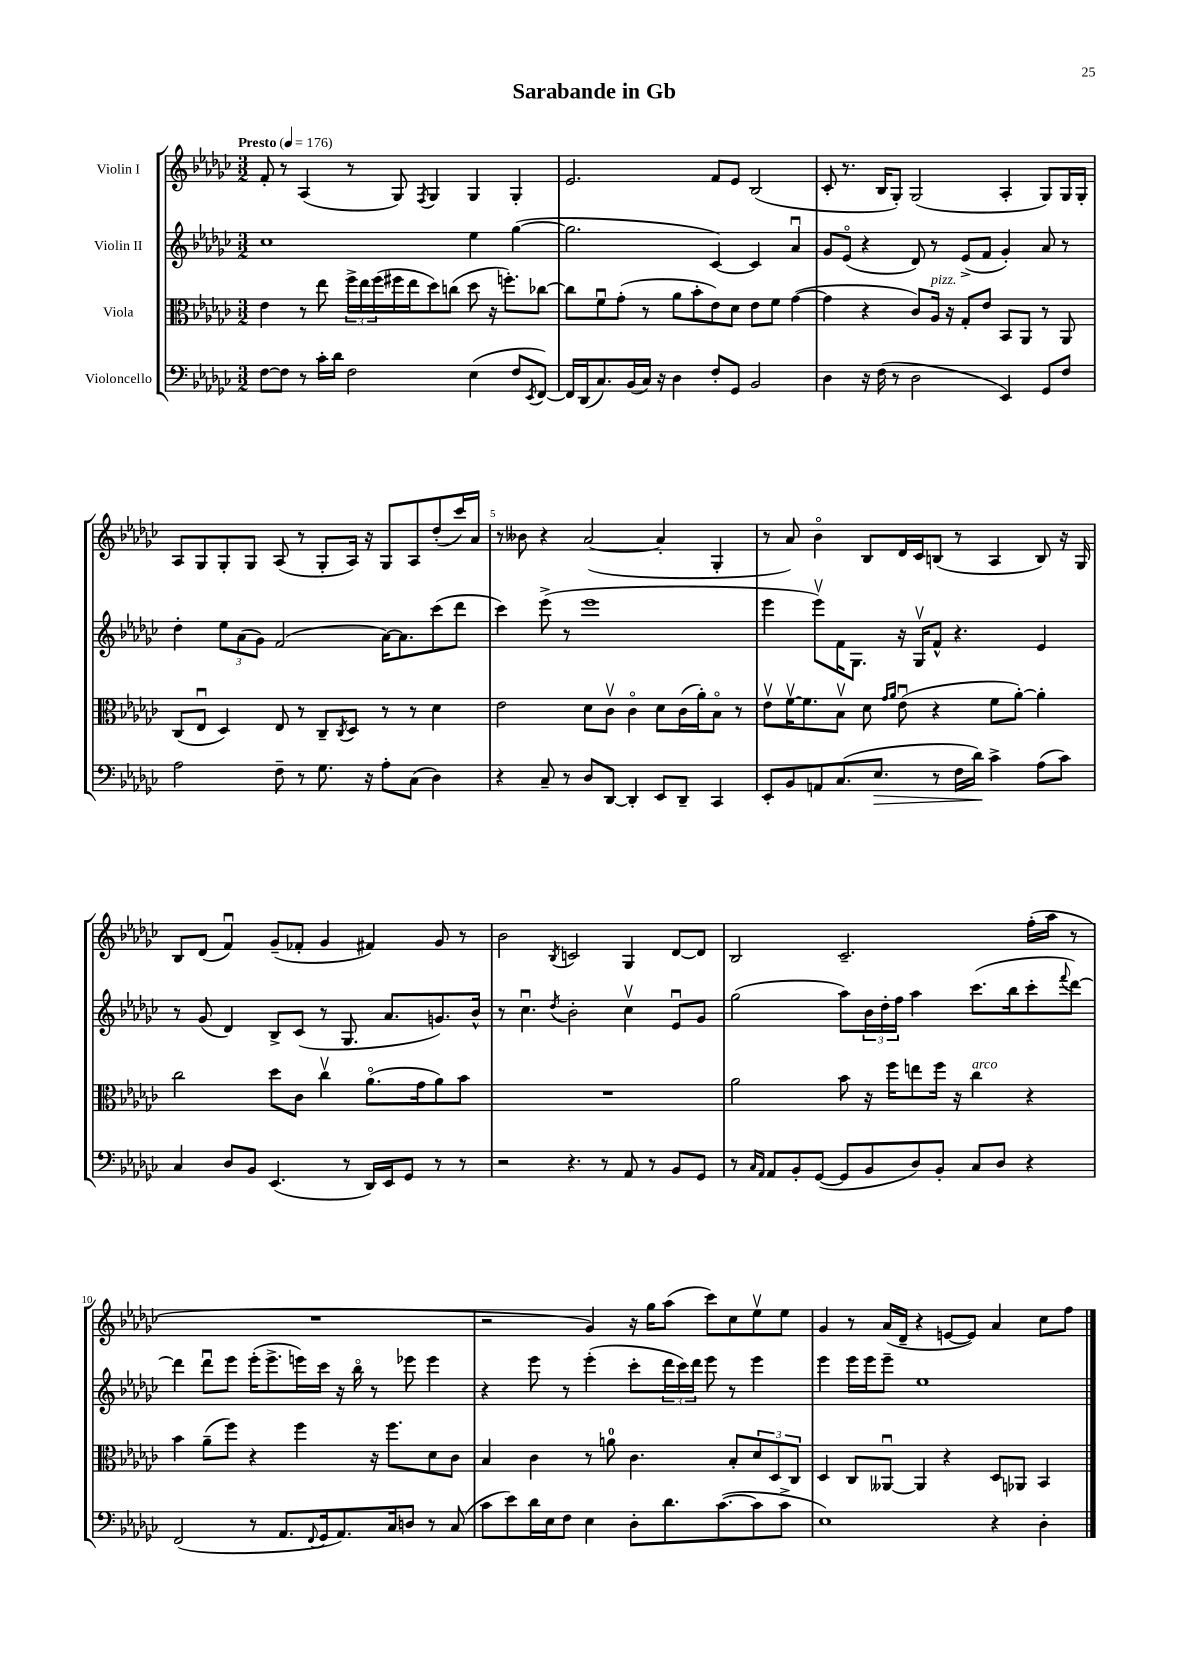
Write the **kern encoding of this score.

**kern	**kern	**kern	**kern
*staff4	*staff3	*staff2	*staff1
*clefF4	*clefC3	*clefG2	*clefG2
*k[b-e-a-d-g-c-]	*k[b-e-a-d-g-c-]	*k[b-e-a-d-g-c-]	*k[b-e-a-d-g-c-]
*M3/2	*M3/2	*M3/2	*M3/2
*MM176	*MM176	*MM176	*MM176
[8F	4e-	1cc-	8f'
8F]	.	.	8r
8r	8r	.	(4A-
16c-'	8ee-	.	.
16d-	.	.	.
2F	24ff^	.	8r
.	24ee-	.	.
.	(24ff	.	.
.	16ff#	.	8G-)
.	16ee-	.	.
.	.	.	8qF
.	8dd-)	.	4G-
.	(8cc	.	.
(4E-	8dd-	4ee-	4G-
.	16r	.	.
.	8.ff')	.	.
8F	.	([4gg-	4G-'
8qEE-	.	.	.
[8FF)	[8cc-	.	.
=	=	=	=
16FF]	8cc-]	2.gg-]	2.e-
(16DD-	.	.	.
8.C-)	8fu	.	.
.	(8g-'	.	.
(16BB-	.	.	.
16C-)	8r	.	.
16r	.	.	.
4D-	8a-	.	.
.	8b-'	.	.
8F'	8e-)	[4c-)	8f
8GG-	8d-	.	8e-
2BB-	8e-	4c-]	(2B-
.	8f	.	.
.	([4g-	4a-u	.
=	=	=	=
4D-	4g-]	8g-	8c-'
.	.	(8e-o	8.r
16r	4r	4r	.
(16F	.	.	16B-
8r	.	.	8G-')
2D-	8c-)	8d-)	(2G-
.	16A-	8r	.
.	16r	.	.
.	8G-'	(8e-^	.
.	8e-	8f	.
4EE-)	8BB-	4g-')	4A-'
.	8AA-	.	.
8GG-	8r	8a-	8G-)
8F	8AA-	8r	16G-
.	.	.	16G-'
=	=	=	=
2A-	(8C-	4dd-'	8A-
.	8E-u	.	8G-
.	4D-)	12ee-	8G-'
.	.	(12a-	.
.	.	.	8G-
.	.	12g-)	.
8F~	8E-	(2f	(8A-
8r	8r	.	8r
8.G-	8C-~	.	8G-'
.	8qC-	.	.
.	8D-	.	16A-)
16r	.	.	16r
8A-'	8r	[16a-)	8G-
.	.	8.a-]	.
(8C-	8r	.	8A-
4D-)	4d-	(8ccc-	(8dd-'
.	.	8ddd-	16ccc-)
.	.	.	16a-
=	=	=	=
4r	2e-	4ccc-)	8r
.	.	.	8b--
8C-~	.	(8eee-^	4r
8r	.	8r	.
8D-	8d-	1eee-	([2a-
[8DD-	8c-v	.	.
4DD-']	4c-o	.	.
8EE-	8d-	.	4a-']
8DD-~	(16c-	.	.
.	16a-')	.	.
4CC-	8B-o	.	4G-'
.	8r	.	.
=	=	=	=
8EE-'	8e-v	4eee-	8r
8BB-	[16fv	.	8a-)
.	8.f]	.	.
8AA	.	8eee-v)	4b-o
(8.C-	8B-v	16f	.
.	.	8.G-	.
.	8d-	.	8B-
8.E-	.	.	.
.	16qqg-	.	.
.	16qqa-	.	.
.	(8e-u	16r	16d-
.	.	16G-v	16c-
8r	4r	8f^^	(8B
16F	.	4.r	8r
16d-)	.	.	.
4c-^	8f	.	4A-
.	[8a-')	.	.
(8A-	4a-']	4e-	8B)
8c-)	.	.	16r
.	.	.	16G-
=	=	=	=
4C-	2cc-	8r	8B-
.	.	(8g-	(8d-
8D-	.	4d-)	4fu)
8BB-	.	.	.
(4.EE-	8dd-	8B-^	(8g-~
.	8c-	(8c-	8f-'
.	4cc-v	8r	4g-
8r	.	8.G-	.
16DD-)	(8.a-o	.	4f#)
16EE-	.	8.a-	.
8GG-	.	.	.
.	16g-	.	.
8r	8a-)	8.g)	8g-
8r	8b-	.	8r
.	.	16b-^^	.
=	=	=	=
2r	1.r	8r	2b-
.	.	4.cc-u	.
.	.	8qdd-	8qB-
4.r	.	2b-'	2c
8r	.	.	.
8AA-	.	4cc-v	4G-
8r	.	.	.
8BB-	.	8e-u	[8d-
8GG-	.	8g-	8d-]
=	=	=	=
8r	2a-	(2gg-	2B-
16qqC-	.	.	.
16qqAA-	.	.	.
8AA-	.	.	.
8BB-'	.	.	.
([8GG-	.	.	.
8GG-]	8b-	8aa-)	2.c-~
8BB-	16r	24b-	.
.	.	24dd-'	.
.	16ff	.	.
.	.	24ff	.
8D-)	8ee	4aa-	.
8BB-'	16ff	.	.
.	16r	.	.
8C-	4cc-	(8.ccc-	.
8D-	.	.	.
.	.	16bb-	.
4r	4r	8ccc-'	(16ff'
.	.	.	16aa-
.	.	8qqfff	.
.	.	[8ddd-)	8r
=	=	=	=
(2FF	4b-	4ddd-]	1.r
.	(8a-~	8ddd-u	.
.	8ff)	8eee-	.
8r	4r	(16eee-'	.
.	.	8.eee-^	.
8.AA-	.	.	.
.	4ff	16eee)	.
8qqFF	.	.	.
16GG-	.	16ccc-	.
8.AA-)	.	16r	.
.	.	16bb-o	.
.	16r	8r	.
16C-	8.ff	.	.
8D	.	8eee-	.
8r	8d-	4eee-	.
(8C-	8c-	.	.
=	=	=	=
8c-	4B-	4r	2r
8e-)	.	.	.
16d-	4c-	8eee-	.
16E-	.	.	.
8F	.	8r	.
4E-	8r	(4eee-'	4g-)
.	8a	.	.
8D-'	4.c-	8ccc-'	16r
.	.	.	16gg-
8.d-	.	24ddd-	(8aa-
.	.	24ccc-)	.
.	.	24ddd-	.
.	.	8eee-	8ccc-)
([8.c-	.	.	.
.	8B-'	8r	8cc-
8c-]	12d-	4eee-	8ee-v
.	12D-	.	.
8c-^	.	.	8ee-
.	12C-	.	.
=	=	=	=
1E-)	4D-	4eee-	4g-
.	8C-	16eee-	8r
.	.	16eee-	.
.	[8AA--u	8eee-~	(16a-
.	.	.	16d-~
.	4AA--]	1ee-	4r
.	4r	.	[8e
.	.	.	8e])
4r	8D-	.	4a-
.	8AA-	.	.
4D-'	4BB-	.	8cc-
.	.	.	8ff
==	==	==	==
*-	*-	*-	*-
